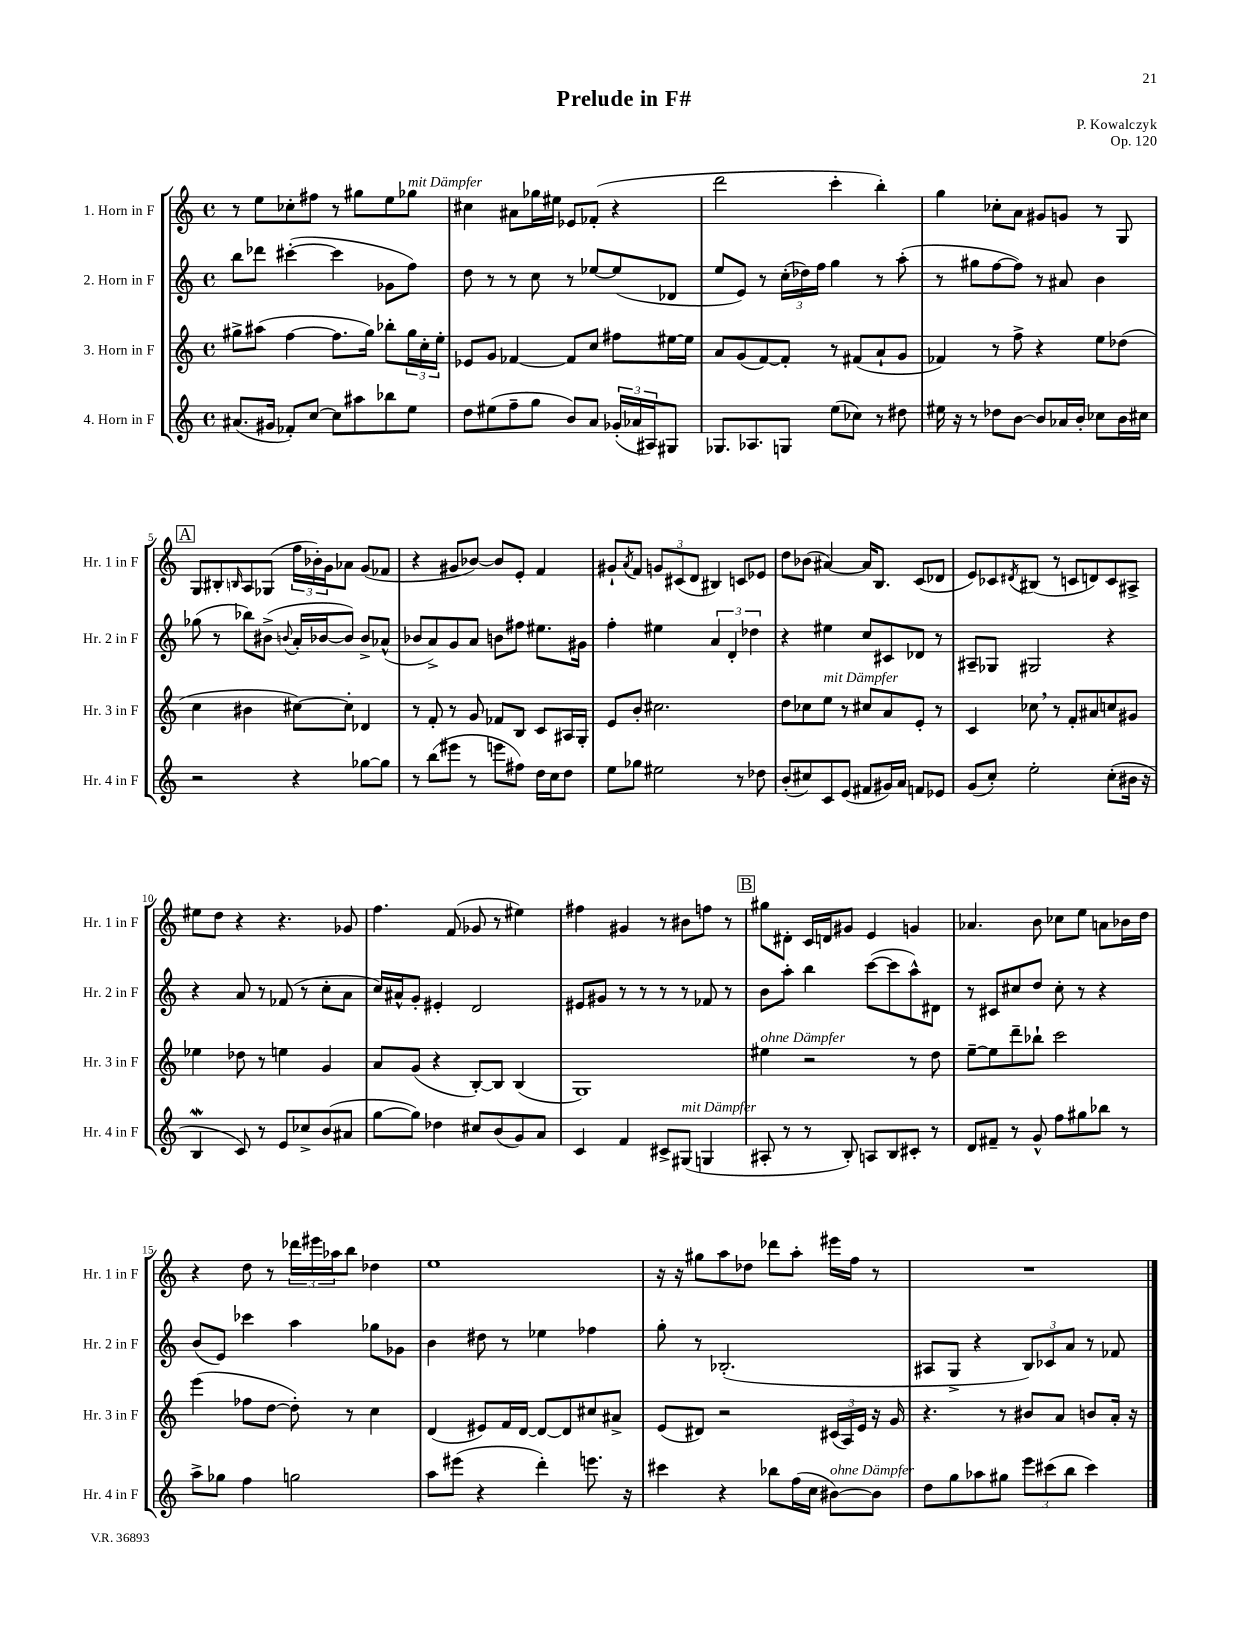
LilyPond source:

\header { title = "Prelude in F#" composer = "P. Kowalczyk" opus = "Op. 120" }
<<
\new StaffGroup <<
\new Staff = "s0" \with { instrumentName = "1. Horn in F" shortInstrumentName = "Hr. 1 in F" } {
    \clef treble \key c \major \defaultTimeSignature \time 4/4
    r8 e''8 ces''8-. fis''8 r8 gis''8 e''8 ges''8^\markup { \italic "mit Dämpfer" } |
    cis''4 ais'8 ges''16 eis''16 ees'8 fes'8-.( r4 |
    d'''2 c'''4-. b''4-.) |
    g''4 ces''8-. a'8 gis'8 g'8 r8 g8 |
    \mark \markup { \box "A" } g8 bis8-. \grace { b16 } a8 ges8( \tuplet 3/2 { f''16 bes'16-.) g'16 } aes'8 g'8( fes'8 |
    r4 gis'8 bes'8~) bes'8 e'8-. f'4 |
    gis'8-! \acciaccatura { a'8 } f'8 \tuplet 3/2 { g'8 cis'8( d'8 } bis4) c'8 ees'8 |
    d''8 bes'8( ais'4~) ais'16 b8. c'8( des'8 |
    e'8) ces'8 \acciaccatura { dis'8 } bis8( r8 c'8 d'8) c'8 ais8-> |
    eis''8 d''8 r4 r4. ges'8 |
    f''4. f'8( ges'8 r8 eis''4) |
    fis''4 gis'4 r8 bis'8 f''8 r8 |
    \mark \markup { \box "B" } gis''8 dis'8-. c'16 d'16 gis'8 e'4 g'4 |
    aes'4. b'8 ces''8 e''8 a'8 bes'16 d''16 |
    r4 d''8 r8 \tuplet 3/2 { des'''16 eis'''16 aes''16 } b''8 des''4 |
    e''1 |
    r16 r16 gis''8 a''8 des''8 des'''8 a''8-. eis'''16 f''16 r8 |
    R1 \bar "|." |
}
\new Staff = "s1" \with { instrumentName = "2. Horn in F" shortInstrumentName = "Hr. 2 in F" } {
    \clef treble \key c \major \defaultTimeSignature \time 4/4
    b''8 des'''8 cis'''4~-.( cis'''4 ges'8 f''8) |
    d''8 r8 r8 c''8 r8 ees''8~ ees''8( des'8 |
    e''8 e'8) r8 \tuplet 3/2 { c''16-.( des''16) f''16 } g''4 r8 a''8-.( |
    r8 gis''8 f''8~ f''8) r8 ais'8 b'4 |
    \mark \markup { \box "A" } ges''8( r8 bes''8) bis'8->( \appoggiatura { b'8 } a'16-. bes'16~ bes'8) bes'8-> aes'8-^( |
    bes'8 a'8->) g'8 a'8 b'8 fis''8 eis''8. gis'16 |
    f''4-. eis''4 \tuplet 3/2 { a'4 d'4-. des''4 } |
    r4 eis''4 c''8 cis'8 des'8 r8 |
    ais8-- ges8 gis2 r4 |
    r4 a'8 r8 fes'8( r8 c''8-. a'8 |
    c''16) ais'16-^ g'8-. eis'4-. d'2 |
    eis'8 gis'8 r8 r8 r8 r8 fes'8 r8 |
    \mark \markup { \box "B" } b'8 a''8-. b''4 c'''8~( c'''8 a''8-^) dis'8 |
    r8 cis'8 cis''8 d''8 cis''8-. r8 r4 |
    b'8( e'8) ces'''4 a''4 ges''8 ges'8 |
    b'4 dis''8 r8 ees''4 fes''4 |
    g''8-. r8 bes2.-.( |
    ais8 g8-> r4 \tuplet 3/2 { b8) ces'8 a'8 } r8 fes'8 \bar "|." |
}
\new Staff = "s2" \with { instrumentName = "3. Horn in F" shortInstrumentName = "Hr. 3 in F" } {
    \clef treble \key c \major \defaultTimeSignature \time 4/4
    gis''8-> ais''8( f''4~ f''8. gis''16) bes''8-. \tuplet 3/2 { gis''16 c''16-. e''16-. } |
    ees'8 g'8 fes'4~ fes'8 c''8 fis''8 eis''16~ eis''16 |
    a'8 g'8( f'8~) f'8-. r8 fis'8( a'8-! g'8 |
    fes'4) r8 f''8-> r4 e''8 des''8( |
    \mark \markup { \box "A" } c''4 bis'4 cis''8~) cis''8-. des'4 |
    r8 f'8-. r8 g'8 fes'8 b8 c'8 ais16 g16-. |
    e'8 b'8-. cis''2. |
    d''8 ces''8 e''8^\markup { \italic "mit Dämpfer" } r8 cis''8 a'8 e'8-. r8 |
    c'4 ces''8 \breathe r8 f'8-. ais'8 c''8 gis'8 |
    ees''4 des''8 r8 e''4 g'4 |
    a'8 g'8( r4 b8~-.) b8 b4( |
    g1) |
    \mark \markup { \box "B" } eis''4^\markup { \italic "ohne Dämpfer" } r2 r8 d''8 |
    e''8~-- e''8 d'''8-- bes''8-! c'''2 |
    e'''4( fes''8 d''8~ d''8-.) r8 c''4 |
    d'4( eis'8) f'16 d'16~ d'8~ d'8 cis''8 ais'8-> |
    e'8( dis'8) r2 \tuplet 3/2 { cis'16( a16) e'16 } r16 g'16 |
    r4. r8 bis'8 a'8 b'8 a'16-. r16 \bar "|." |
}
\new Staff = "s3" \with { instrumentName = "4. Horn in F" shortInstrumentName = "Hr. 4 in F" } {
    \clef treble \key c \major \defaultTimeSignature \time 4/4
    ais'8.( gis'16 fes'8-.) c''8~ c''8 ais''8 bes''8 e''8 |
    d''8 eis''8( f''8-- g''8 b'8) a'8 \tuplet 3/2 { ges'16-.( aes'16 ais16) } gis8 |
    ges8. aes8. g8 e''8( ces''8) r8 dis''8 |
    eis''16 r16 r8 des''8 b'8~ b'8 aes'16 b'16-. ces''8 b'16 cis''16 |
    \mark \markup { \box "A" } r2 r4 ges''8~ ges''8 |
    r8 b''8( eis'''8 r8 e'''8 fis''8) d''16 c''16 d''8 |
    e''8 ges''8 eis''2 r8 des''8 |
    b'8-.( cis''8) c'8 e'8( fis'8 gis'16) a'16 f'8 ees'8 |
    g'8( c''8-.) e''2-. c''8-.( bis'16 r16 |
    b4\mordent c'8) r8 e'8 ces''8-> b'8( ais'8 |
    g''8~ g''8) des''4 cis''8 b'8( g'8) a'8 |
    c'4 f'4 cis'8-> gis8^\markup { \italic "mit Dämpfer" }( g4 |
    \mark \markup { \box "B" } ais8-. r8 r8 b8-.) a8 b8 cis'8-. r8 |
    d'8 fis'8-- r8 g'8-^ f''8 gis''8 bes''8 r8 |
    a''8-> ges''8 f''4 g''2 |
    a''8 eis'''8( r4 d'''4-.) e'''8. r16 |
    cis'''4 r4 bes''8 f''16( c''16 bis'8~^\markup { \italic "ohne Dämpfer" }) bis'8 |
    d''8 g''8 aes''8 gis''8 \tuplet 3/2 { e'''8 cis'''8( b''8 } cis'''4) \bar "|." |
}
>>
>>
